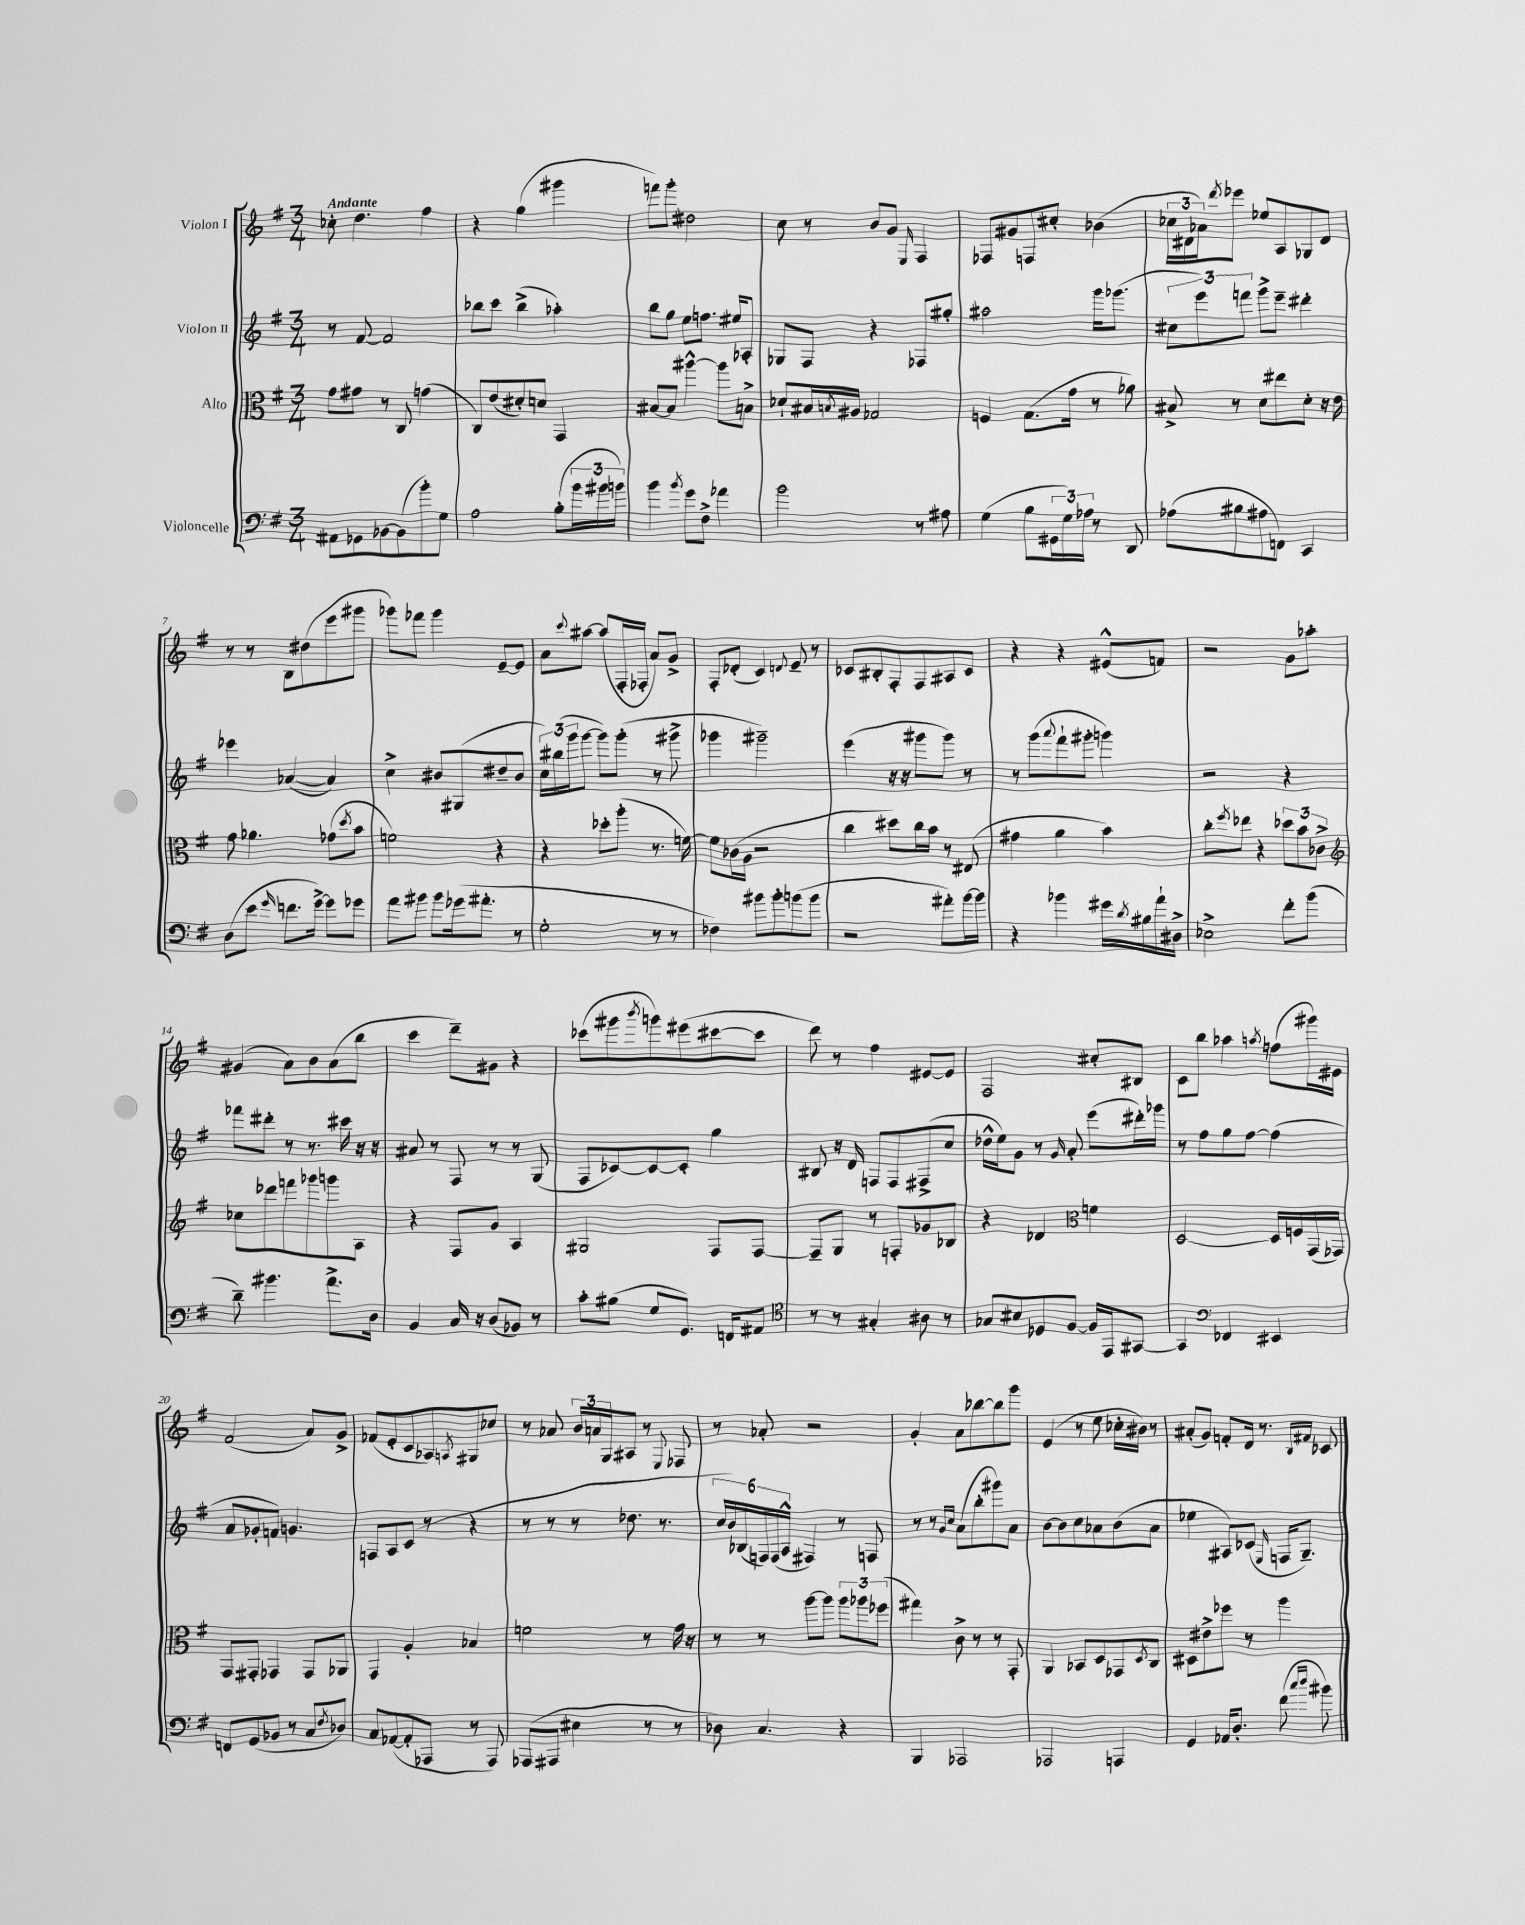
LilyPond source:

<<
\new StaffGroup <<
\new Staff = "s0" \with { instrumentName = "Violon I" } {
    \clef treble \key g \major \numericTimeSignature \time 3/4 \tempo "Andante"
    ces''8-. d''4. fis''4 |
    r4 g''4( gis'''4 |
    f'''8) g'''8-. dis''2 |
    c''8 r8 b'8 g'8 \grace { e16 } fis4 |
    fes8 gis'8 f8 cis''8-. bes'4( |
    \tuplet 3/2 { ces''16 dis'16 aes'16) } \acciaccatura { d'''8 } ees'''8 ees''8 a8 ges8 dis'8 |
    r8 r8 b8 dis''8( e'''8 gis'''8 |
    ges'''8) fes'''8 ges'''4 e'8~-- e'8 |
    a'8 \appoggiatura { c'''8 } ais''8~ ais''8( fis16-. fes16-. a'8) g'8-> |
    fis8-. des'8-.( c'4) \appoggiatura { d'8 } e'8-- r8 |
    ces'8 bis8-. fis8-. fis8 ais8 ces'8 |
    r4 r4 eis'8-^( f'8) |
    r2 g'8 aes''8-. |
    gis'4( a'8) b'8 a'8( b''8 |
    c'''4 d'''8--) gis'8 r4 |
    ces'''8( gis'''8 \acciaccatura { b'''8 } g'''8) eis'''8( cis'''8~ cis'''8 |
    d'''8) r8 fis''4 eis'8~ eis'8 |
    fis2 cis''8-. bis8 |
    c'8 b''8 aes''4 \acciaccatura { a''8 } f''8( gis'''16) eis'16 |
    fis'2( a'8) g'8-> |
    fes'8( e'8-. c'8 aes8) \acciaccatura { a8 } gis8 ces''8 |
    r8 aes'8 \tuplet 3/2 { b'16 a'16 g16 } ais8 r8 \appoggiatura { e8 } fes8 |
    r8 aes'8-. r2 |
    g'4-. a'8 bes''8~ bes''8 g'''8 |
    e'4( r8 e''8 ces''16-. bis'16) r8 |
    ais'8-.( g'8) f'8-. d'16 r8. \grace { b16 fis'16 } ces'8 \bar "|." |
}
\new Staff = "s1" \with { instrumentName = "Violon II" } {
    \clef treble \key g \major \numericTimeSignature \time 3/4
    r8 fis'8~ fis'2 |
    bes''8 c'''8 bes''4->( aes''4-.) |
    b''8 g''8 e''8 f''8. eis''16 aes8-. |
    ges8 fis8 r4 fes8 gis''8-. |
    ais''2 g'''16 ges'''8.( |
    \tuplet 3/2 { cis''8 e'''8) f'''8 } g'''8-> e'''8-- dis'''4-. |
    ees'''4 aes'4~( aes'4) |
    c''4-> bis'8 gis8( dis''8-- bis'8 |
    \tuplet 3/2 { c''16) bis''16( g'''16 } g'''8~ g'''8) g'''8-.( r8 gis'''8-> |
    ges'''4 gis'''2--) |
    e'''4( r16 r16 gis'''8 gis'''8) r8 |
    r8 g'''8( \appoggiatura { a'''8 } fis'''8-! gis'''8-. g'''4) |
    r2 r4 |
    fes'''8 dis'''8-. r8 r8. cis'''16 r16 r16 |
    ais'8 r8 fis8 r8 r8 g8( |
    fis8 ces'8~) ces'8~ ces'8-. g''4 |
    bis8 r16 d'16 f8 f8 fis8->( c''8 |
    des''16-^ e''16) g'8 r8 \grace { g'16 } a'8-. e'''8( dis'''16-.) ges'''16 |
    r8 fis''8 g''8 fis''8~ fis''4( |
    a'8 ges'8-. f'8) g'4. |
    f8 a8 c'8( r8 r4 |
    r8 r8 r8 des''8. r8. |
    \tuplet 6/4 { c''16 b'16) bes16( f16) f16( a16-^ } fis4) r8 f8 |
    r8 r8 \grace { g'16 c''16 } a'8( b''8-. gis'''8) a'8 |
    b'8~ b'8 c''8 aes'8 b'8( aes'8 |
    ees''4 ais8) ces'8( \grace { e16 } f16 g8.--) \bar "|." |
}
\new Staff = "s2" \with { instrumentName = "Alto" } {
    \clef alto \key g \major \numericTimeSignature \time 3/4
    g'8 gis'8 r8 c8 g'4( |
    c8) e'8( dis'8-.) d'8 g,4 |
    bis8~ bis8 ais''4~-^ ais''8 b8-> |
    des'8-! bis16 \acciaccatura { b8 } ais16 ges2 |
    f4 g8.( g'16 r8 aes'8) |
    bis8-> r8 d'8 eis''8 d'8-. r16 e'16 |
    g'8 aes'4. ges'8( \acciaccatura { d''8 } b'8 |
    f'2) r4 |
    r4 des''8-. a''8-.( r8. f'16~) |
    f'8 ces'16( a16 r2 |
    c''4 dis''8) c''16 b'16 r8 eis8( |
    gis'4 a'4 b'4) |
    c''8-. \acciaccatura { fis''8 } ees''8 r4 \tuplet 3/2 { des''8 b'8 ces'8-> } |
    \clef treble ces''8 des'''8 f'''8 ges'''8 g'''8 a8 |
    r4 fis8 g'8 a4 |
    gis2 fis8 fis8~ |
    fis8-- g8 r8 f8-. ges'8 bes8 |
    r4 des'4 \clef alto f'4 |
    d2~ d16 f16 g,16( ges,16) |
    g,8 gis,8-. ges,4 ges,8 aes,8 |
    g,4 a4-. bes4 |
    f'2 r8 g'16 r16 |
    r8 r8 a''8~ a''8 \tuplet 3/2 { a''8 aes''8 fes''8( } |
    gis''4) c'8-> r8 r8 g,8-. |
    a,4 bes,8 d8 ges,8 \acciaccatura { d8 } c8 |
    dis8 eis'8-> fes''8 r8 a''4 \bar "|." |
}
\new Staff = "s3" \with { instrumentName = "Violoncelle" } {
    \clef bass \key g \major \numericTimeSignature \time 3/4
    ais,8 ges,8 bes,8~ bes,8( b'8-.) g8 |
    a2 b8-.( \tuplet 3/2 { b'16 bis'16 b'16) } |
    b'4 \acciaccatura { b'8 } g'8 fis8-> aes'4 |
    b'2 r8 ais8 |
    g4( b8 \tuplet 3/2 { gis,16 g16) aes16 } r8 d,8 |
    aes8( bis8 ais8 f,8) c,4 |
    d8( e'8 \grace { g'16 } f'8. g'16~->) g'8 ges'8 |
    a'8 bis'8 bis'8 ges'16( ais'8.-. r8 |
    g2-. r8 r8 |
    fes4) bis'8 bis'8-. b'8( b'8 |
    r2 ais'8-.) b'16~ b'16 |
    r4 bes'4 gis'16 \acciaccatura { d'8 } bis16 a'16-! dis16-> |
    ees2-> fis'8-. b'8( |
    d'8--) bis'4. a'8.-> d16 |
    b,4 c16 r16 d8( bes,8) r8 |
    c'8-. bis8( g8 g,8.) f,16 ais,8 |
    \clef tenor r8 r8 gis4-. ais8 r8 |
    ges8 bis8 des8 fis8~ fis16 e,16 gis,8~ |
    gis,4 \clef bass fes,4 eis,4 |
    f,8 g,8( bes,8 r8 c8 \acciaccatura { fis8 } des8) |
    c8 aes,8~( aes,8-. aes,,8 r8 aes,,8) |
    aes,,8( ais,,8 eis4 r8 r8 |
    des8) c4. r4 |
    b,,4 aes,,2 |
    aes,,2 a,,4 |
    g,4 aes,16 d8.-. fis'8( \grace { c''16 d''16 } bis'8) \bar "|." |
}
>>
>>
